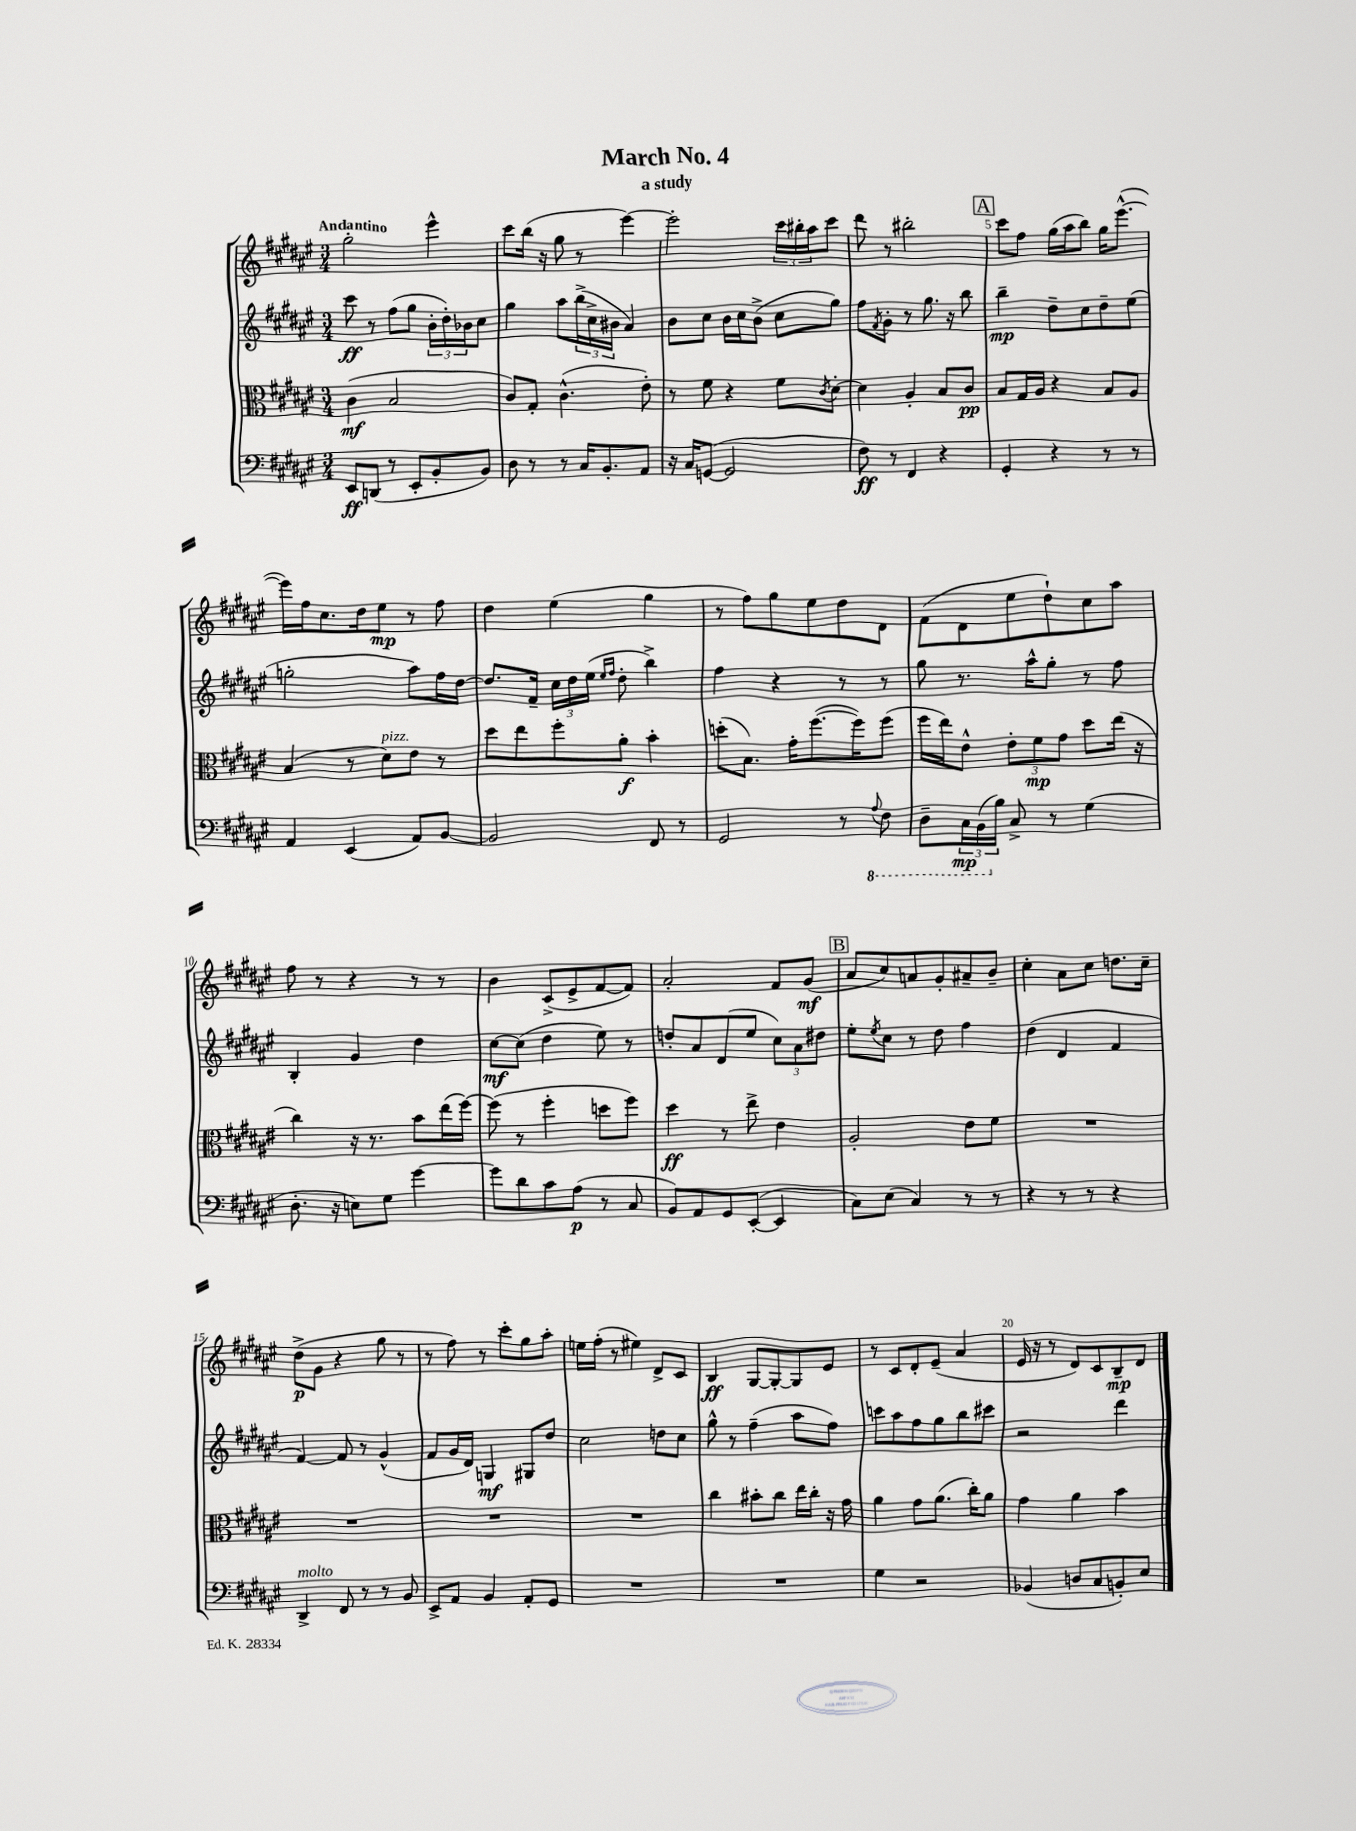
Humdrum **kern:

**kern	**kern	**kern	**kern
*staff4	*staff3	*staff2	*staff1
*clefF4	*clefC3	*clefG2	*clefG2
*k[f#c#g#d#a#e#]	*k[f#c#g#d#a#e#]	*k[f#c#g#d#a#e#]	*k[f#c#g#d#a#e#]
*M3/4	*M3/4	*M3/4	*M3/4
8EE#	(4c#	8ccc#	2gg#'
(8DD	.	8r	.
8r	2B	(8ff#	.
8EE#'	.	8gg#	.
8BB'	.	24b'	4eee#^^
.	.	24dd#')	.
.	.	24b-	.
8BB)	.	8cc#	.
=	=	=	=
8D#	8c#)	4gg#	8ccc#
8r	8G#'	.	(16bb
.	.	.	16r
8r	(4.c#^^	8aa#	8gg#
16C#	.	(24bb^	8r
.	.	24cc#^	.
8.BB'	.	.	.
.	.	24b#	.
.	.	4a#)	[4eee#)
8AA#	8e#')	.	.
=	=	=	=
16r	8r	8b	2eee#']
16C#	.	.	.
([8GG	8f#	8cc#	.
2GG]	4r	16b	.
.	.	16cc#	.
.	.	(8b^	.
.	8f#	8cc#	24ccc#
.	.	.	24bb#'
.	.	.	24aa#
.	8qc#	.	.
.	[8d#'	8gg#)	8ccc#
=	=	=	=
8F#)	4d#]	8ff#	8ddd#
.	.	8qf#	.
8r	.	8g#'	8r
4FF#	4A#'	8r	2bb#'
.	.	8.gg#	.
4r	8B	.	.
.	.	16r	.
.	8c#	8bb	.
=	=	=	=
4GG#'	8B	4bb~	8ccc#
.	16G#	.	8ff#
.	16A#	.	.
4r	4r	8dd#~	(16gg#
.	.	.	16aa#
.	.	8cc#	8bb)
8r	8B	8dd#~	16gg#
.	.	.	([8.eee#^^
8r	8A#	(8ee#	.
=	=	=	=
4AA#	(4B	2gg'	16eee#])
.	.	.	16ff#
.	.	.	8.cc#
(4EE#	8r	.	.
.	.	.	16dd#
.	8d#)	.	8ee#
8AA#)	8e#	8aa#)	8r
[8BB	8r	16ff#	8ff#
.	.	[16dd#	.
=	=	=	=
2BB]	8dd#	8.dd#]	4dd#
.	8ee#	.	.
.	.	16f#~	.
.	8ff#'	24cc#	(4ee#
.	.	24dd#	.
.	.	(24ee#	.
.	.	16qqee#	.
.	.	16qqff#	.
.	8a#'	8dd#'	.
8FF#	4b'	4bb^)	4gg#
8r	.	.	.
=	=	=	=
2GG#	(8dd'	4ff#	8r
.	8.B)	.	8ff#)
.	.	4r	8gg#
.	16g#'	.	.
.	([8.ff#	.	8ee#
8r	.	8r	8dd#
.	16ff#])	.	.
8qqAA#	.	.	.
8FF#	(8ff#	8r	8d#
=	=	=	=
8DD#~	16ff#	8gg#	(8f#
.	16ee#)	.	.
24CC#	8e#^^	8.r	8d#
(24BBB	.	.	.
24B)	.	.	.
8C#^	12e#'	.	8ee#
.	.	16aa#^^	.
.	12f#	.	.
8r	.	8gg#'	8dd#`)
.	12g#	.	.
(4G#	8dd#	8r	8cc#
.	(16ee#	8ff#	8aa#
.	16r	.	.
=	=	=	=
8.D#'	4cc#)	4B'	8ff#
.	.	.	8r
16r	.	.	.
8E)	16r	4g#	4r
.	8.r	.	.
8G#	.	.	.
[4g#	8b	4dd#	8r
.	(16ee#	.	8r
.	[16ff#)	.	.
=	=	=	=
8g#]	(8ff#]	[8cc#	4b
8d#	8r	(8cc#]	.
8c#	4ff#'	4dd#	(8c#^
(8A#	.	.	8e#^
8r	8dd	8ee#)	[8f#
8C#	8ff#)	8r	8f#])
=	=	=	=
8BB)	4dd#	8dd'	2a#'
8AA#	.	8a#	.
8GG#	8r	(8d#	.
([8EE#'	8ee#^	8ee#	.
4EE#]	4e#	12cc#)	8f#
.	.	12a#	.
.	.	.	(8g#
.	.	12dd#	.
=	=	=	=
8C#)	2A#'	8ee#'	8a#
.	.	8qee#	.
(8E#	.	8cc#	8cc#)
4C#)	.	8r	8a
.	.	8dd#	8g#'
8r	8e#	4ff#	8a#~
8r	8f#	.	8b~
=	=	=	=
4r	2.r	(4dd#	4cc#'
8r	.	4d#	8a#
8r	.	.	8cc#
4r	.	4f#	8.dd
.	.	.	16cc#~
=	=	=	=
4DD#^	2.r	[4f#)	(8dd#^
.	.	.	8g#
8FF#	.	8f#]	4r
8r	.	8r	.
8r	.	(4g#^^	8gg#
8BB	.	.	8r
=	=	=	=
8EE#^	2.r	8f#	8r
8AA#	.	16g#	8ff#)
.	.	16d#)	.
4BB	.	4G	8r
.	.	.	8ccc#'
8AA#'	.	8G#	8gg#
8GG#	.	8dd#	8aa#'
=	=	=	=
2.r	2.r	2cc#	16ee
.	.	.	(16ff#'
.	.	.	8r
.	.	.	4ee#)
.	.	8dd	8d#^
.	.	8cc#	8c#
=	=	=	=
2.r	4cc#	8gg#^^	4B
.	.	8r	.
.	8b#'	(4ff#~	[8G#
.	8cc#	.	8G#'_
.	16ee#	8aa#	8G#]
.	16cc#'	.	.
.	16r	8ff#)	8e#
.	16g#	.	.
=	=	=	=
4G#	4a#	8ccc	8r
.	.	8aa#	8c#
2r	8g#	8ff#	8d#'
.	(8.a#	8gg#	(8e#~
.	.	8bb	4a#
.	16cc#')	.	.
.	8a#	8ccc#	.
=	=	=	=
(4BB-	4g#	2r	16e#
.	.	.	16r
.	.	.	8r
8D	4a#	.	8d#)
8C#	.	.	8c#
8BB')	4b	4ddd#	8B~
8E#	.	.	8d#
==	==	==	==
*-	*-	*-	*-
